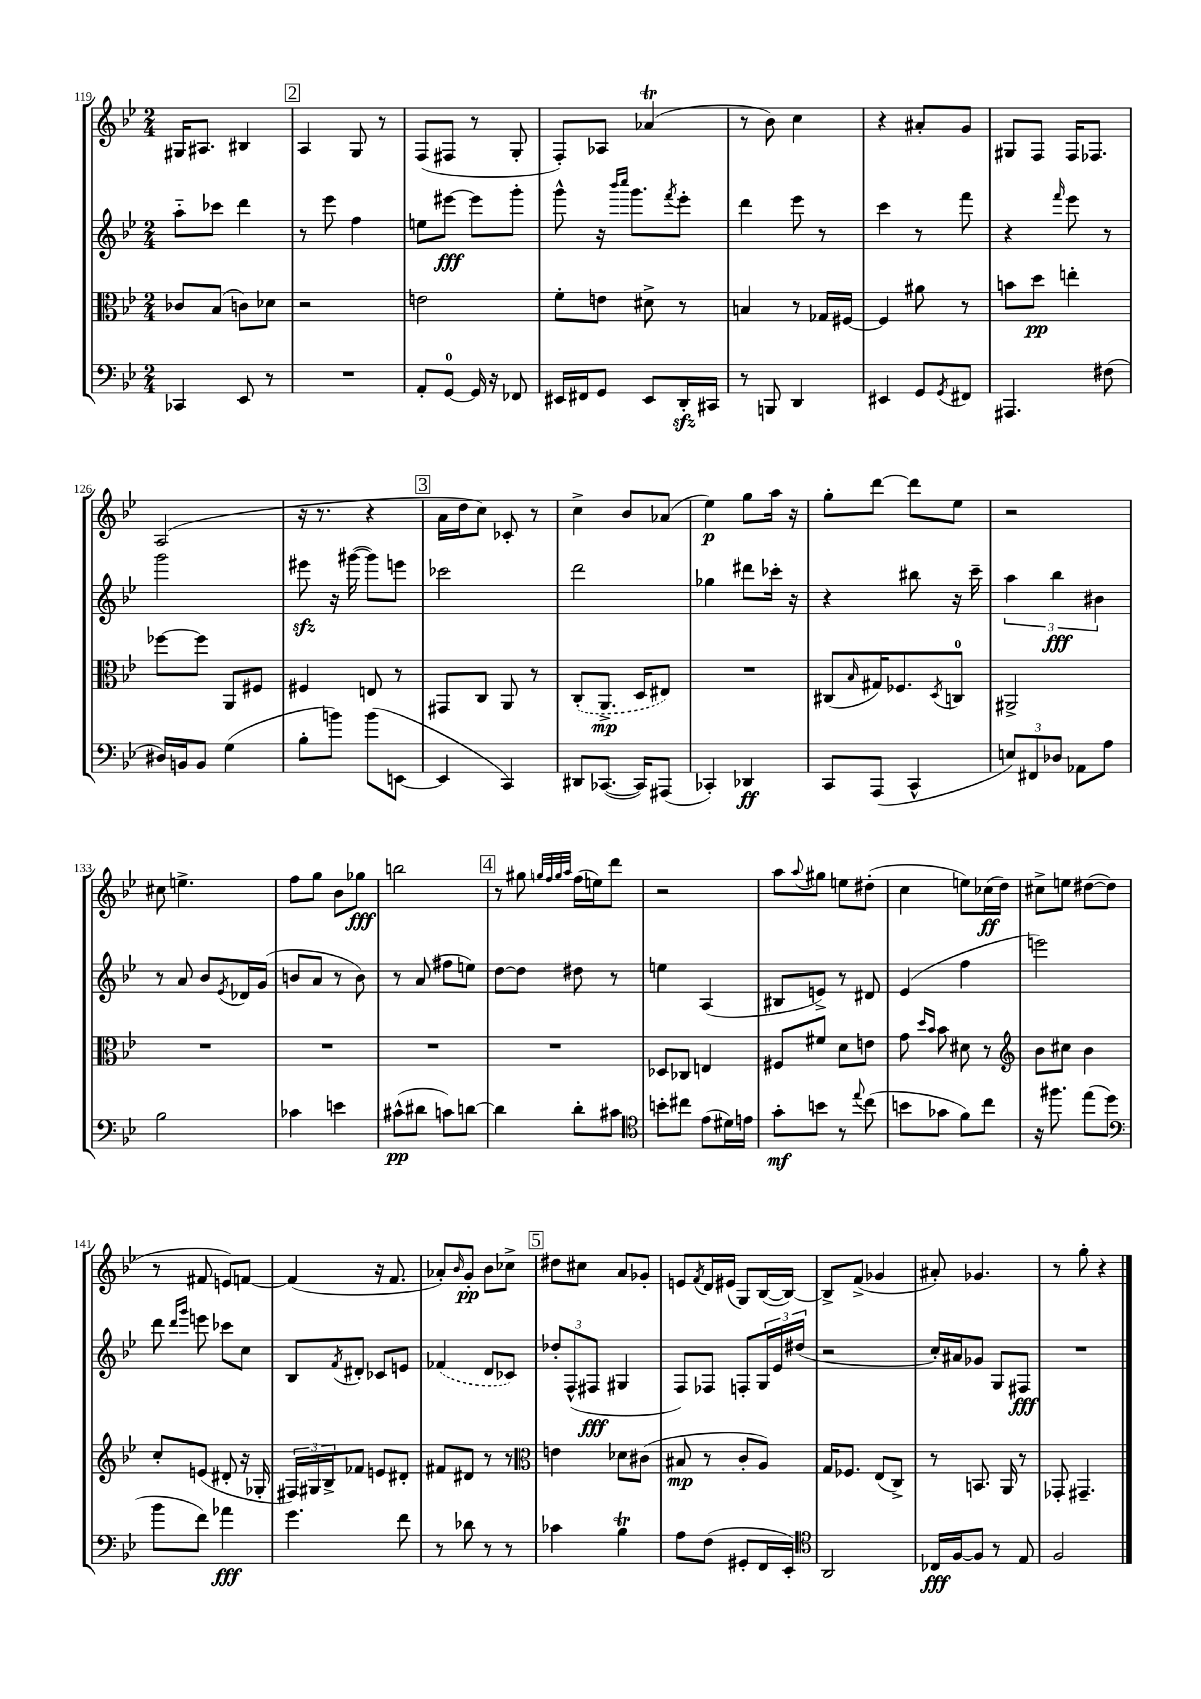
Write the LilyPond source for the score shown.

<<
\new StaffGroup <<
\new Staff = "s0" {
    \clef treble \key bes \major \numericTimeSignature \time 2/4
    gis16 ais8. bis4 |
    \mark \markup { \box "2" } a4 g8 r8 |
    f8( fis8 r8 g8-. |
    f8-.) aes8 aes'4\trill( |
    r8 bes'8) c''4 |
    r4 ais'8-. g'8 |
    gis8 f8 f16 fes8. |
    a2( |
    r16 r8. r4 |
    \mark \markup { \box "3" } a'16 d''16 c''8) ces'8-. r8 |
    c''4-> bes'8 aes'8( |
    ees''4\p) g''8 a''16 r16 |
    g''8-. d'''8~ d'''8 ees''8 |
    r2 |
    cis''8 e''4.-> |
    f''8 g''8 bes'8 ges''8\fff |
    b''2 |
    \mark \markup { \box "4" } r8 gis''8 \grace { g''32 f''32 g''32 a''32 } f''16( e''16) d'''8 |
    r2 |
    a''8 \appoggiatura { a''8 } gis''8 e''8 dis''8-.( |
    c''4 e''8) ces''16\ff( d''16) |
    cis''8-> e''8 dis''8~( dis''8 |
    r8 fis'8 e'8) f'8~ |
    f'4( r16 f'8. |
    aes'8-.) \grace { bes'16 } g'8-.\pp bes'8 ces''8-> |
    \mark \markup { \box "5" } dis''8 cis''8 a'8 ges'8-. |
    e'8 \acciaccatura { f'8 } d'16 eis'16( g8) bes16~( bes16~) |
    bes8-> f'8->( ges'4 |
    ais'8-.) ges'4. |
    r8 g''8-. r4 \bar "|." |
}
\new Staff = "s1" {
    \clef treble \key bes \major \numericTimeSignature \time 2/4
    a''8-_ ces'''8 d'''4 |
    \mark \markup { \box "2" } r8 ees'''8 f''4 |
    e''8 eis'''8~\fff eis'''8 g'''8-. |
    g'''8-^ r16 \grace { bes'''16 c''''16 } g'''8. \acciaccatura { f'''8 } ees'''8-. |
    d'''4 ees'''8 r8 |
    c'''4 r8 f'''8 |
    r4 \grace { f'''16 } ees'''8 r8 |
    g'''2 |
    eis'''8\sfz r16 gis'''16~( gis'''8) e'''8 |
    \mark \markup { \box "3" } ces'''2 |
    d'''2 |
    ges''4 dis'''8 ces'''16-. r16 |
    r4 bis''8 r16 c'''16-- |
    \tuplet 3/2 { a''4 bes''4\fff bis'4 } |
    r8 a'8 bes'8 \acciaccatura { ees'8 } des'16 g'16( |
    b'8 a'8 r8 b'8) |
    r8 a'8( fis''8 e''8) |
    \mark \markup { \box "4" } d''8~ d''8 dis''8 r8 |
    e''4 a4( |
    bis8 e'8->) r8 dis'8 |
    ees'4( f''4 |
    e'''2) |
    d'''8 \grace { d'''16 g'''16 } e'''8 ces'''8 c''8 |
    bes8 \acciaccatura { f'8 } dis'8-. ces'8 e'8 |
    \once \slurDashed fes'4( d'8 ces'8) |
    \mark \markup { \box "5" } \tuplet 3/2 { des''8-. f8-^( fis8\fff } gis4 |
    f8) fes8 f8-. \tuplet 3/2 { g16 ees'16 dis''16( } |
    r2 |
    c''16-.) ais'16 ges'8 g8 fis8\fff |
    R2 \bar "|." |
}
\new Staff = "s2" {
    \clef alto \key bes \major \numericTimeSignature \time 2/4
    ces'8 bes8( c'8) des'8 |
    \mark \markup { \box "2" } r2 |
    e'2 |
    f'8-. e'8 dis'8-> r8 |
    b4 r8 ges16 fis16~ |
    fis4 ais'8 r8 |
    b'8 d''8\pp e''4-. |
    fes''8~ fes''8 a,8 fis8 |
    fis4 e8 r8 |
    \mark \markup { \box "3" } gis,8 c8 a,8 r8 |
    \once \slurDashed c8-.( a,8.->\mp d16 eis8) |
    R2 |
    cis8( \grace { bes16 } gis16) fes8. \acciaccatura { d8 } c8-0 |
    ais,2-> |
    R2 |
    R2 |
    R2 |
    \mark \markup { \box "4" } R2 |
    des8 ces8 e4 |
    fis8 fis'8 d'8 e'8 |
    g'8 \grace { d''16 bes'16 } bes'8 dis'8 r8 |
    \clef treble bes'8 cis''8 bes'4 |
    c''8-. e'8( dis'8-. r16 ges16-. |
    \tuplet 3/2 { fis16) gis16 bes16-> } fes'8 e'8 dis'8-. |
    fis'8 dis'8 r8 r8 |
    \mark \markup { \box "5" } \clef alto e'4 des'8 cis'8( |
    bis8\mp r8 c'8-. a8) |
    g16 fes8. ees8( c8->) |
    r8 b,8. a,16 r8 |
    ges,8-. gis,4.-- \bar "|." |
}
\new Staff = "s3" {
    \clef bass \key bes \major \numericTimeSignature \time 2/4
    ces,4 ees,8 r8 |
    \mark \markup { \box "2" } R2 |
    a,8-. g,8-0~ g,16 r16 fes,8 |
    eis,16 fis,16 g,8 eis,8 d,16-.\sfz cis,16 |
    r8 b,,8 d,4 |
    eis,4 g,8 \acciaccatura { g,8 } fis,8 |
    ais,,4. fis8( |
    dis16) b,16 b,8 g4( |
    bes8-. b'8) b'8( e,8~ |
    \mark \markup { \box "3" } e,4 c,4) |
    dis,8 ces,8.~( ces,16) ais,,8( |
    ces,4-.) des,4\ff |
    c,8 a,,8( c,4-^ |
    \tuplet 3/2 { e8) fis,8 des8 } aes,8 a8 |
    bes2 |
    ces'4 e'4 |
    cis'8-^\pp( dis'8 c'8) d'8~ |
    \mark \markup { \box "4" } d'4 d'8-. cis'8 |
    \clef tenor b'8-. cis''8 ees'8( dis'16) e'16 |
    g'8-.\mf b'8 r8 \appoggiatura { ees''8 } c''8( |
    b'8 ges'8 f'8) c''8 |
    r16 fis''8. ees''8( d''8 |
    \clef bass bes'8 f'8) aes'4\fff |
    g'4. f'8 |
    r8 des'8 r8 r8 |
    \mark \markup { \box "5" } ces'4 bes4\trill |
    a8 f8( gis,8-. f,16 ees,16-.) |
    \clef tenor a,2 |
    ces16\fff f16~ f8 r8 ees8 |
    f2 \bar "|." |
}
>>
>>
\layout { \context { \Score currentBarNumber = #119 } }
